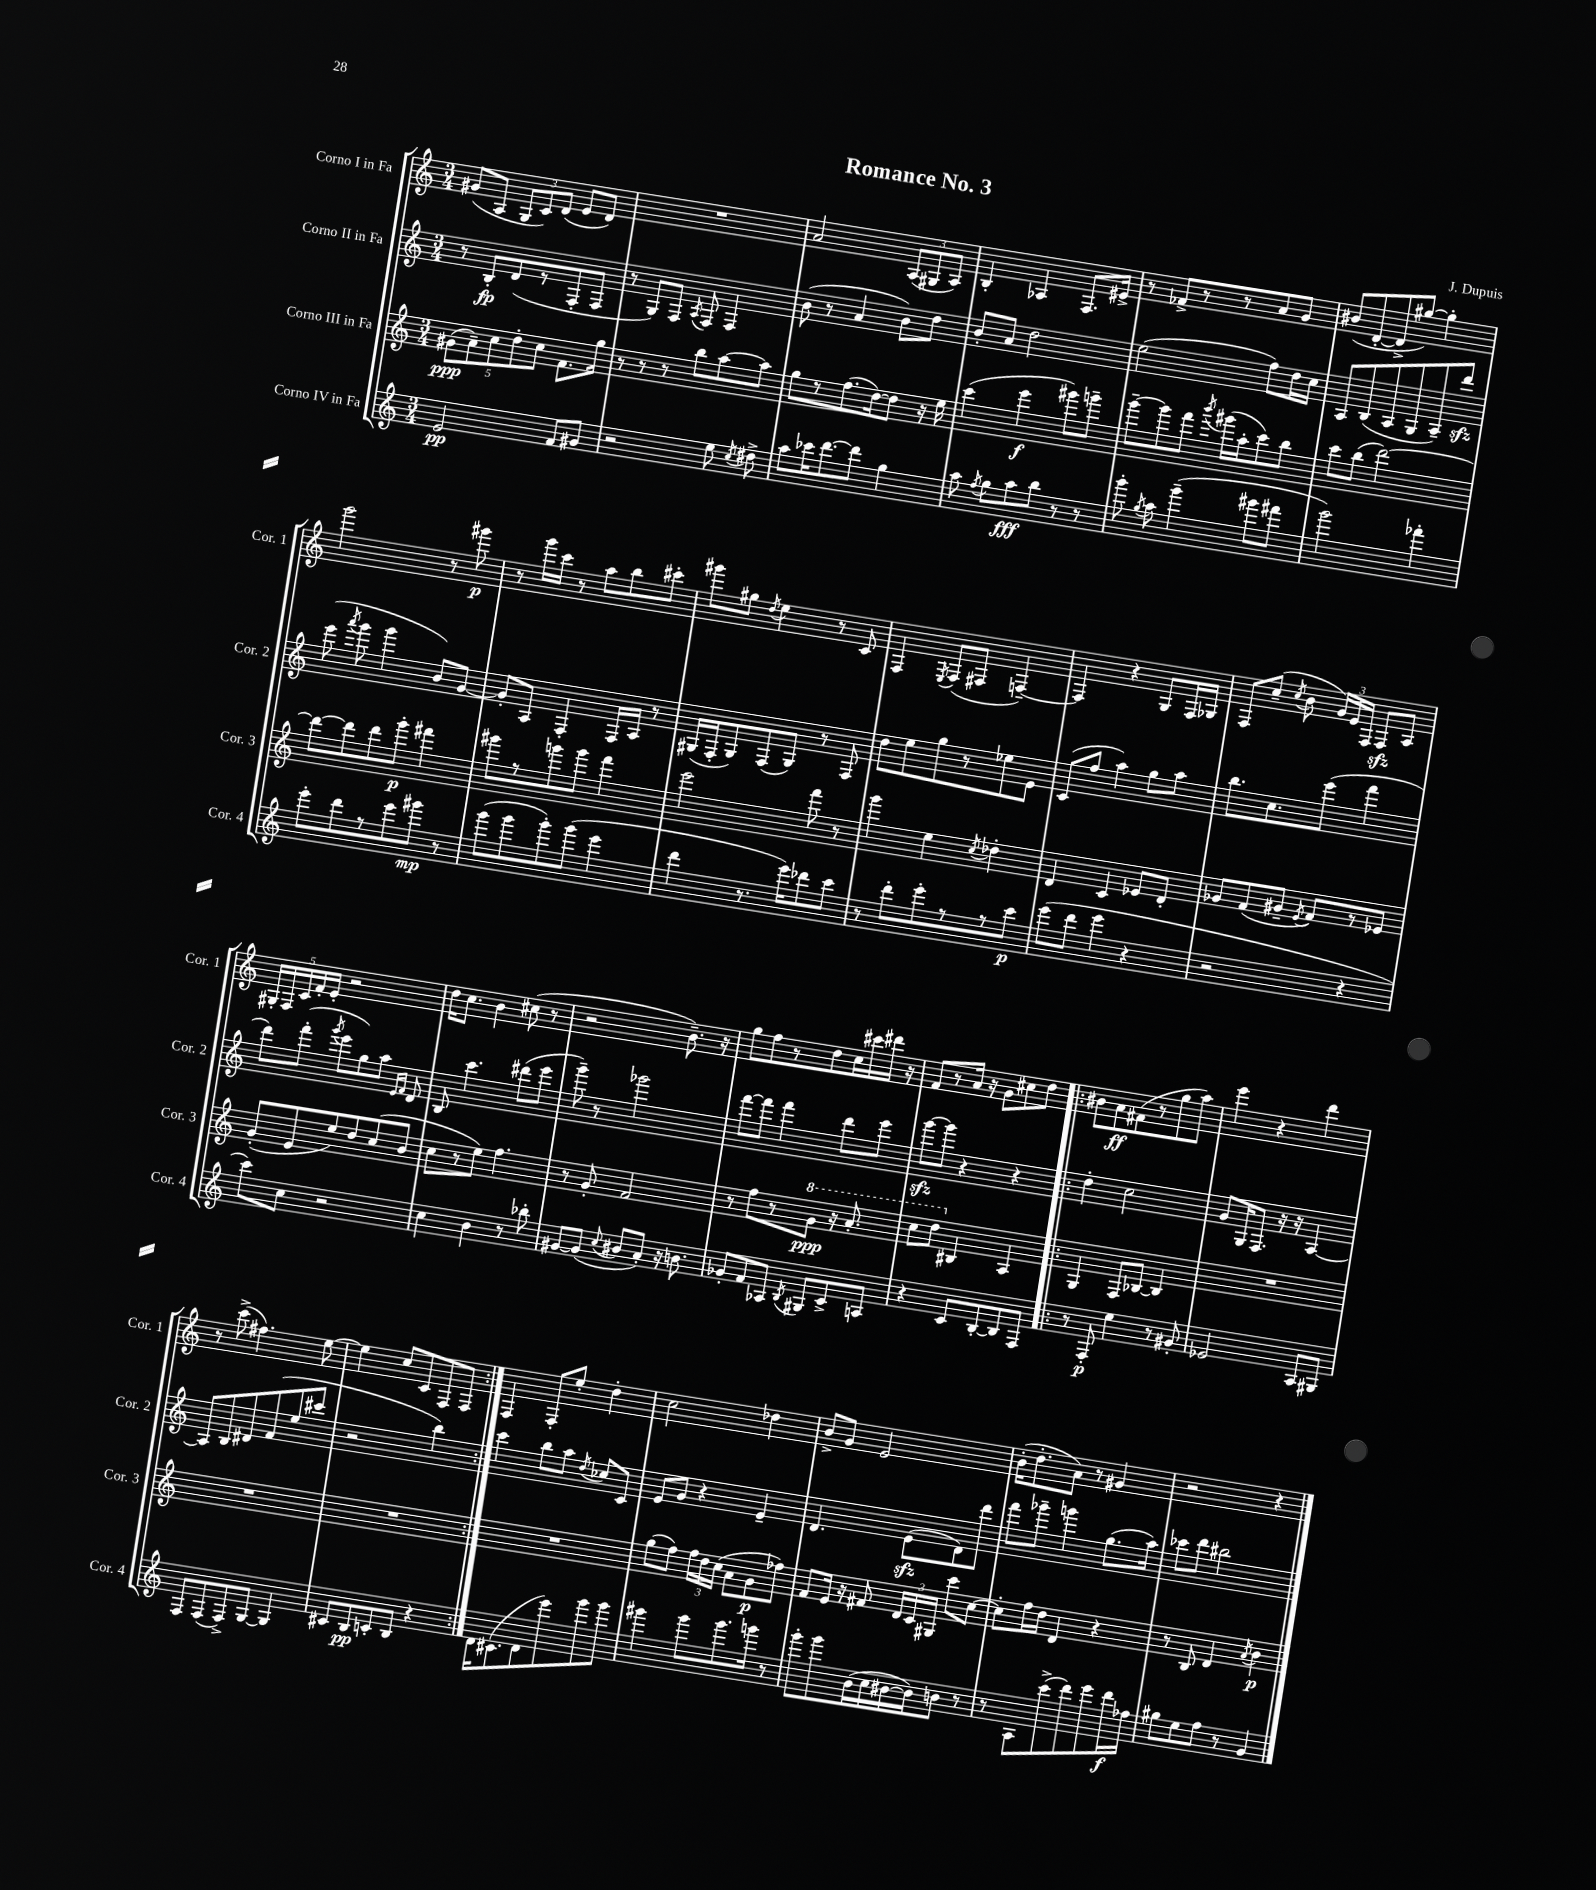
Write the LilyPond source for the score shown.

\header { title = "Romance No. 3" composer = "J. Dupuis" }
<<
\new StaffGroup <<
\new Staff = "s0" \with { instrumentName = "Corno I in Fa" shortInstrumentName = "Cor. 1" } {
    \clef treble \key c \major \numericTimeSignature \time 3/4
    \autoBeamOff gis'8[( a8] \tuplet 3/2 { g8[ c'8) d'8]( } e'8[ d'8]) |
    R2. |
    a'2 \tuplet 3/2 { a8[( gis8 a8]) } |
    b4-. aes4 f8.[ eis'16]-> |
    r8 fes'8[-> r8 r8 a'8 g'8] |
    bis'8[( d'8~-. d'8-> gis''8]~) gis''4-. |
    g'''2 r8 gis'''8\p |
    r8 g'''16[ c'''16] r8 a''8[ b''8 cis'''8]-. |
    gis'''8[ gis''8] \acciaccatura { d''8 } e''4 r8 c'8 |
    f4 \acciaccatura { e8 } f8[( fis8] f4~--) |
    f4 r4 g8[ f16 ges16] |
    f8[ c''8]--( \acciaccatura { c''8 } b'8 \tuplet 3/2 { g'16[) e'16 f16] } f8[\sfz a8] |
    \tuplet 5/4 { gis16[-. f16 c'16 f'16-. e'16]-. } r2 |
    d''16[ c''8.] b'4 cis''8( r8 |
    r2 b'8.--) r16 |
    g''8[ f''8 r8 d''8 c''16 cis'''16 dis'''16] r16 |
    f'8[ r8 a'16] r16 g'8[ cis''8 d''8] |
    \repeat volta 2 { bis'8[ a'8\ff fis'8( r8 g''8 a''8]) |
    e'''4 r4 d'''4 |
    r8 c'''8->( fis''4.) e''8~ |
    e''4 c''8[ c'8 f8 f8] | }
    f4 f8[-. e''8]-. d''4-. |
    c''2 des''4 |
    b'8[-> g'8] e'2 |
    b'16[-.( d''8.-. a'8]) r8 gis'4 |
    r2 r4 \bar "|." |
}
\new Staff = "s1" \with { instrumentName = "Corno II in Fa" shortInstrumentName = "Cor. 2" } {
    \clef treble \key c \major \numericTimeSignature \time 3/4
    \autoBeamOff r8 b8[-.\fp d'8( r8 f8-. f8] |
    r8 g8[) f8] \acciaccatura { a8 } f8 f4 |
    b'8( r8 a'4 b'8[) d''8] |
    b'8[-. a'8] d''2 |
    e''2( f''8[) d''16 c''16] |
    a8[ b8( a8 g8 a8--) d'''8]\sfz |
    e'''8( \acciaccatura { a'''8 } g'''8 g'''4 b'8[) g'8]~ |
    g'8[-. a8] f4-. f16[ a16] r8 |
    gis16[( f16-. gis8) f8( gis8]) r8 f8 |
    d''8[ e''8 g''8 r8 ees''8 e'8] |
    c'8[( f''8] a''4) g''8[ a''8] |
    b''8.[ c''8. e'''8]( f'''4 |
    d'''8[) f'''8]-.( \acciaccatura { g'''8 } e'''8[ g''8) a''8] \grace { e'16[ f'16] } d'8 |
    b8 c'''4. dis'''8[( e'''8] |
    g'''8--) r8 ges'''2 |
    f'''8[~ f'''8] f'''4 d'''8[ e'''8] |
    g'''8[~\sfz g'''8] r4 r4 |
    \repeat volta 2 { d''4-. c''2 |
    g'8[ g16 f8.] r16 r16 a4~ |
    a8[ b8 dis'8 f'8( e''8 cis'''8] |
    r2 b''4) | }
    c'''4 b''8[ a''8] \acciaccatura { d''8 } ces''8[ c'8] |
    e'8[ g'8] r4 e'4-- |
    d'4. e'8[\sfz( d'8) d'''8] |
    f'''8[ ges'''8]-- g'''4 g''8.[( a''16]) |
    ces'''8[ d'''8] bis''2 \bar "|." |
}
\new Staff = "s2" \with { instrumentName = "Corno III in Fa" shortInstrumentName = "Cor. 3" } {
    \clef treble \key c \major \numericTimeSignature \time 3/4
    \autoBeamOff \tuplet 5/4 { gis'8[\ppp( a'8--) c''8 d''8-. c''8] } f'8.[ g''16] |
    r8 r8 r8 b''8[ a''8~ a''8] |
    g''8[ r8 f''8.( d''16~) d''8] r16 e''16 |
    c'''4( e'''4\f gis'''8[) g'''8]-- |
    g'''8[~-- g'''8 f'''8] \acciaccatura { b'''8 } gis'''16[( a''16-. c'''8) b''8] |
    c'''8[ b''8]( d'''2~) |
    d'''8[~ d'''8 d'''8 g'''8]-.\p fis'''4 |
    gis'''8[ r8 g'''8 g'''8] f'''4 |
    e'''2 f'''8 r8 |
    g'''4 e''4 \acciaccatura { c''8 } des''4-. |
    d'4 c'4 ees'8[ d'8]-. |
    ges'8[ f'8( gis'8]-- \acciaccatura { e'8 } f'8[) r8 ees'8] |
    g'8[-.( e'8 e''8) d''8 c''8( b'8] |
    c''8[ r8 e''8]) f''4. |
    r8 g'8-. f'2 |
    r8 f''8[ r8 \ottava #1 g''8]\ppp r16 a''8.-. |
    c'''8[ d'''8] \ottava #0 bis4 a4 |
    \repeat volta 2 { g4 f8[ bes8]~ bes4 |
    R2. |
    R2. |
    R2. | }
    R2. |
    g''8[( f''8]) \tuplet 3/2 { f''16[ d''16 c''16]( } a'8[ g'8\p fes''8]) |
    f'8[ e'16] r16 fis'8 \tuplet 3/2 { d'16[ c'16 gis16] } c'''8[ c''8]~ |
    c''8[-. f''16 d''16] d'4 r4 |
    r8 b8 d'4 \acciaccatura { a'8 } b'4\p \bar "|." |
}
\new Staff = "s3" \with { instrumentName = "Corno IV in Fa" shortInstrumentName = "Cor. 4" } {
    \clef treble \key c \major \numericTimeSignature \time 3/4
    \autoBeamOff e'2\pp f'8[ gis'8] |
    r2 e''8 \acciaccatura { c''8 } dis''8-> |
    a''8[ ces'''16 d'''8.~ d'''8] g''4 |
    a''8 \acciaccatura { f''8 } g''8[ a''8\fff b''8] r8 r8 |
    g'''8-. \acciaccatura { g''8 } a''8 g'''4--( gis'''8[ fis'''8] |
    g'''2) fes'''4-. |
    e'''8[-. d'''8 r8 e'''8 gis'''8]\mp r8 |
    g'''8[( g'''8 g'''8-.) g'''8]( e'''4 |
    d'''4 r8. e'''16[) des'''8 c'''8] |
    r8 d'''8[-. e'''8-. r8 r8 c'''8]\p |
    e'''8[( d'''8] e'''4 r4 |
    r2 r4 |
    c'''8[) c''8] r2 |
    c''4 b'4 r8 bes''8-. |
    gis'8[~ gis'8]( \appoggiatura { c''8 } bis'8[ a'8]-.) r16 b'8. |
    ges'8[-. f'8 aes8] \acciaccatura { b8 } gis8[ c'8-> a8] |
    r4 c'8[ b8~-. b8 f8] |
    \repeat volta 2 { r8 f8-.\p e''4 r8 gis'8-. |
    ees'2 a8[ gis8] |
    f8[ f8( f8->) g8]~ g4 |
    cis'8[ b8\pp c'8-. b8] r4 | }
    d'16[ cis'8.( d'8 e'''8) g'''8 g'''8] |
    gis'''4 gis'''8[ gis'''8. g'''16] r8 |
    g'''8[-. g'''8 b'16( c''16 bis'16~ bis'16) b'8] r8 |
    r8 a8[ c'''8->( d'''8) e'''8 d'''16\f fes''16] |
    gis''8[ e''8 f''8] r8 g'4 \bar "|." |
}
>>
>>
\layout { \context { \Score \remove "Bar_number_engraver" } }
